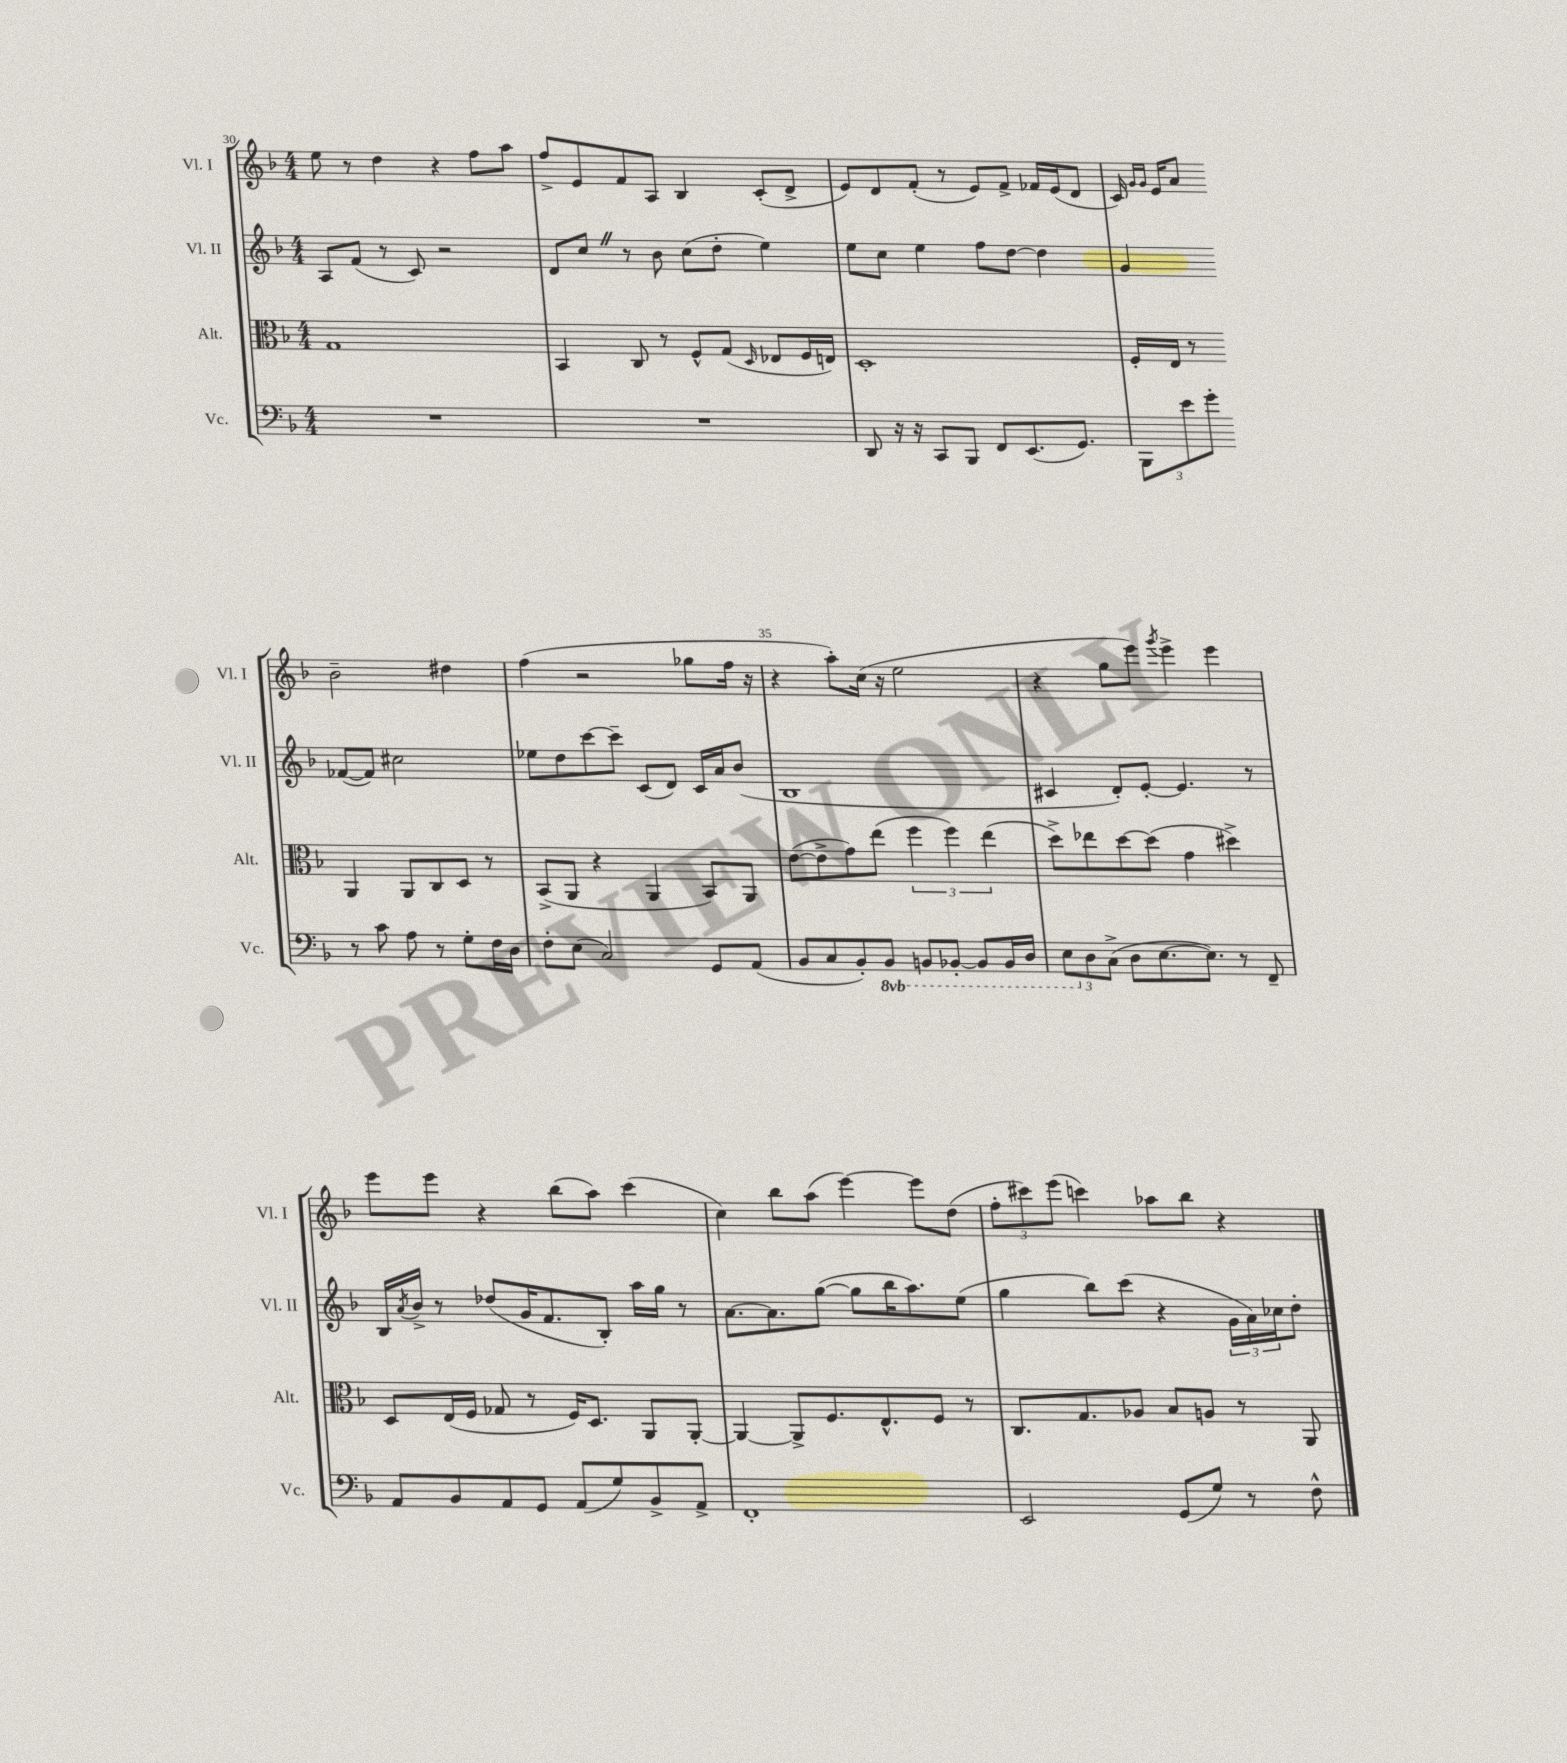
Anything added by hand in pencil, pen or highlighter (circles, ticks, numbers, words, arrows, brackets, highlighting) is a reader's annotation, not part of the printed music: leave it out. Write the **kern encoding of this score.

**kern	**kern	**kern	**kern
*staff4	*staff3	*staff2	*staff1
*clefF4	*clefC3	*clefG2	*clefG2
*k[b-]	*k[b-]	*k[b-]	*k[b-]
*M4/4	*M4/4	*M4/4	*M4/4
1r	1G	8A/L	8ee\
.	.	(8f/J	8r
.	.	8r	4dd\
.	.	8c/)	.
.	.	2r	4r
.	.	.	8ff\L
.	.	.	8aa\J
=	=	=	=
1r	4BB-/	8d/L	8ff^/L
.	.	8cc/J	8e/
.	8C/	8r	8f/
.	8r	8b-\	8A/J
.	8F^^/L	(8cc\L	4B-/
.	(8G/J	8dd'\J	.
.	16qqD/	.	.
.	8E-/L	4ee\)	(8c'/L
.	16F/L	.	8d^/J
.	16E/JJ)	.	.
=	=	=	=
8DD/	1D'	8ee\L	8e/L)
16r	.	8cc\J	8d/
16r	.	.	.
8CC/L	.	4ee\	(8f'/J
8BBB-/J	.	.	8r
8FF/L	.	8ff\L	8e/L)
(8.EE/	.	[8dd\J	8f^/J
.	.	4dd\]	16f-/LL
8.GG/J)	.	.	(16e/J
.	.	.	8d/J
=	=	=	=
12BBB-\L	16F'/LL	4g/	16c/)
.	.	.	16qqg/LL
.	.	.	16qqg/JJ
.	16E/JJ	.	16e/LK
12e\	.	.	.
.	8r	.	8a/J
12g'\J	.	.	.
8r	4AA/	([8f-/L	2b-~\
8c\	.	8f-/]J)	.
8A\	8AA/L	2cc#\	.
8r	8C/	.	.
8G'\L	8D/J	.	4dd#\
16F\L	8r	.	.
16D\JJ	.	.	.
=	=	=	=
8F'\L	(8BB-^/L	8ee-\L	(4ff\
(8E\J	8AA/J	8dd\	.
2C/)	4r	[8ccc\	2r
.	.	8ccc~\]J	.
.	4AA/	(8c/L	.
.	.	8d/J)	.
8GG/L	8BB-/L)	16c/LL	8gg-\L
.	.	16a/J	.
(8AA/J	8AA/J	(8b-/J	16ff\Jk
.	.	.	16r
=	=	=	=
8BB-/L	([8e\L	1B-	4r
8C/	8e^\]	.	.
8BB-'/)	8g\)	.	8aa'\L)
8BBB-/J	(8ee\J	.	(16cc\Jk
.	.	.	16r
8BBB/L	6ff\	.	2ee\
[8BBB-'/J	.	.	.
.	6ff\)	.	.
8BBB-/]L	.	.	.
.	(6ee\	.	.
16BBB-/L	.	.	.
16DD/JJ	.	.	.
=	=	=	=
12EE\L	8dd^\L)	4c#/	4r
12D\	.	.	.
.	8ee-\	.	.
(12C^\J	.	.	.
8D\L	[8dd\	8d'/L)	8gg\L
[8.E\	(8dd\]J	[8e'/J	8eee\J)
.	.	.	8qggg/
.	4g\	4.e/]	4eee^\
8.E\]J)	.	.	.
8r	4dd#^\)	.	4eee\
8FF~/	.	8r	.
=	=	=	=
8AA/L	8D/L	16B-/LL	8eee\L
.	.	8qa/	.
.	.	16b-^/JJ	.
8BB-/	(16E/L	8r	8eee\J
.	16F/JJ	.	.
8AA/	8G-/	(8dd-/L	4r
8GG/J	8r	16g/K	.
.	.	8.f/	.
(8AA/L	16F/LK)	.	(8bb-\L
.	8.D/J	.	.
8G/)	.	8B-'/J)	8aa\J)
8BB-^/	8AA/L	16aa\LL	(4ccc\
.	.	16gg\JJ	.
8AA^/J	[8AA'/J	8r	.
=	=	=	=
1FF'	4AA/_	[8.a\L	4cc\)
.	.	8.a\]	.
.	8AA^/]L	.	8bb-\L
.	8.F/	([8gg\J	(8aa\J
.	.	8gg\]L	[4eee\)
.	8.E^^/	.	.
.	.	16bb-\K	.
.	.	8.aa\)	.
.	8F/J	.	8eee\]L
.	8r	(8ee\J	(8dd\J
=	=	=	=
2EE/	8.C/L	4gg\	12ff'\L
.	.	.	12ccc#\)
.	.	.	(12eee\J
.	8.G/	.	.
.	.	8bb-\L)	4ccc\)
.	8A-/J	(8ccc\J	.
(8GG/L	8B-/L	4r	8aa-\L
8G/J)	8A/J	.	8bb-\J
8r	8r	24g\LL	4r
.	.	24a\)	.
.	.	24cc-\J	.
8F^^\	8AA/	8dd'\J	.
==	==	==	==
*-	*-	*-	*-
